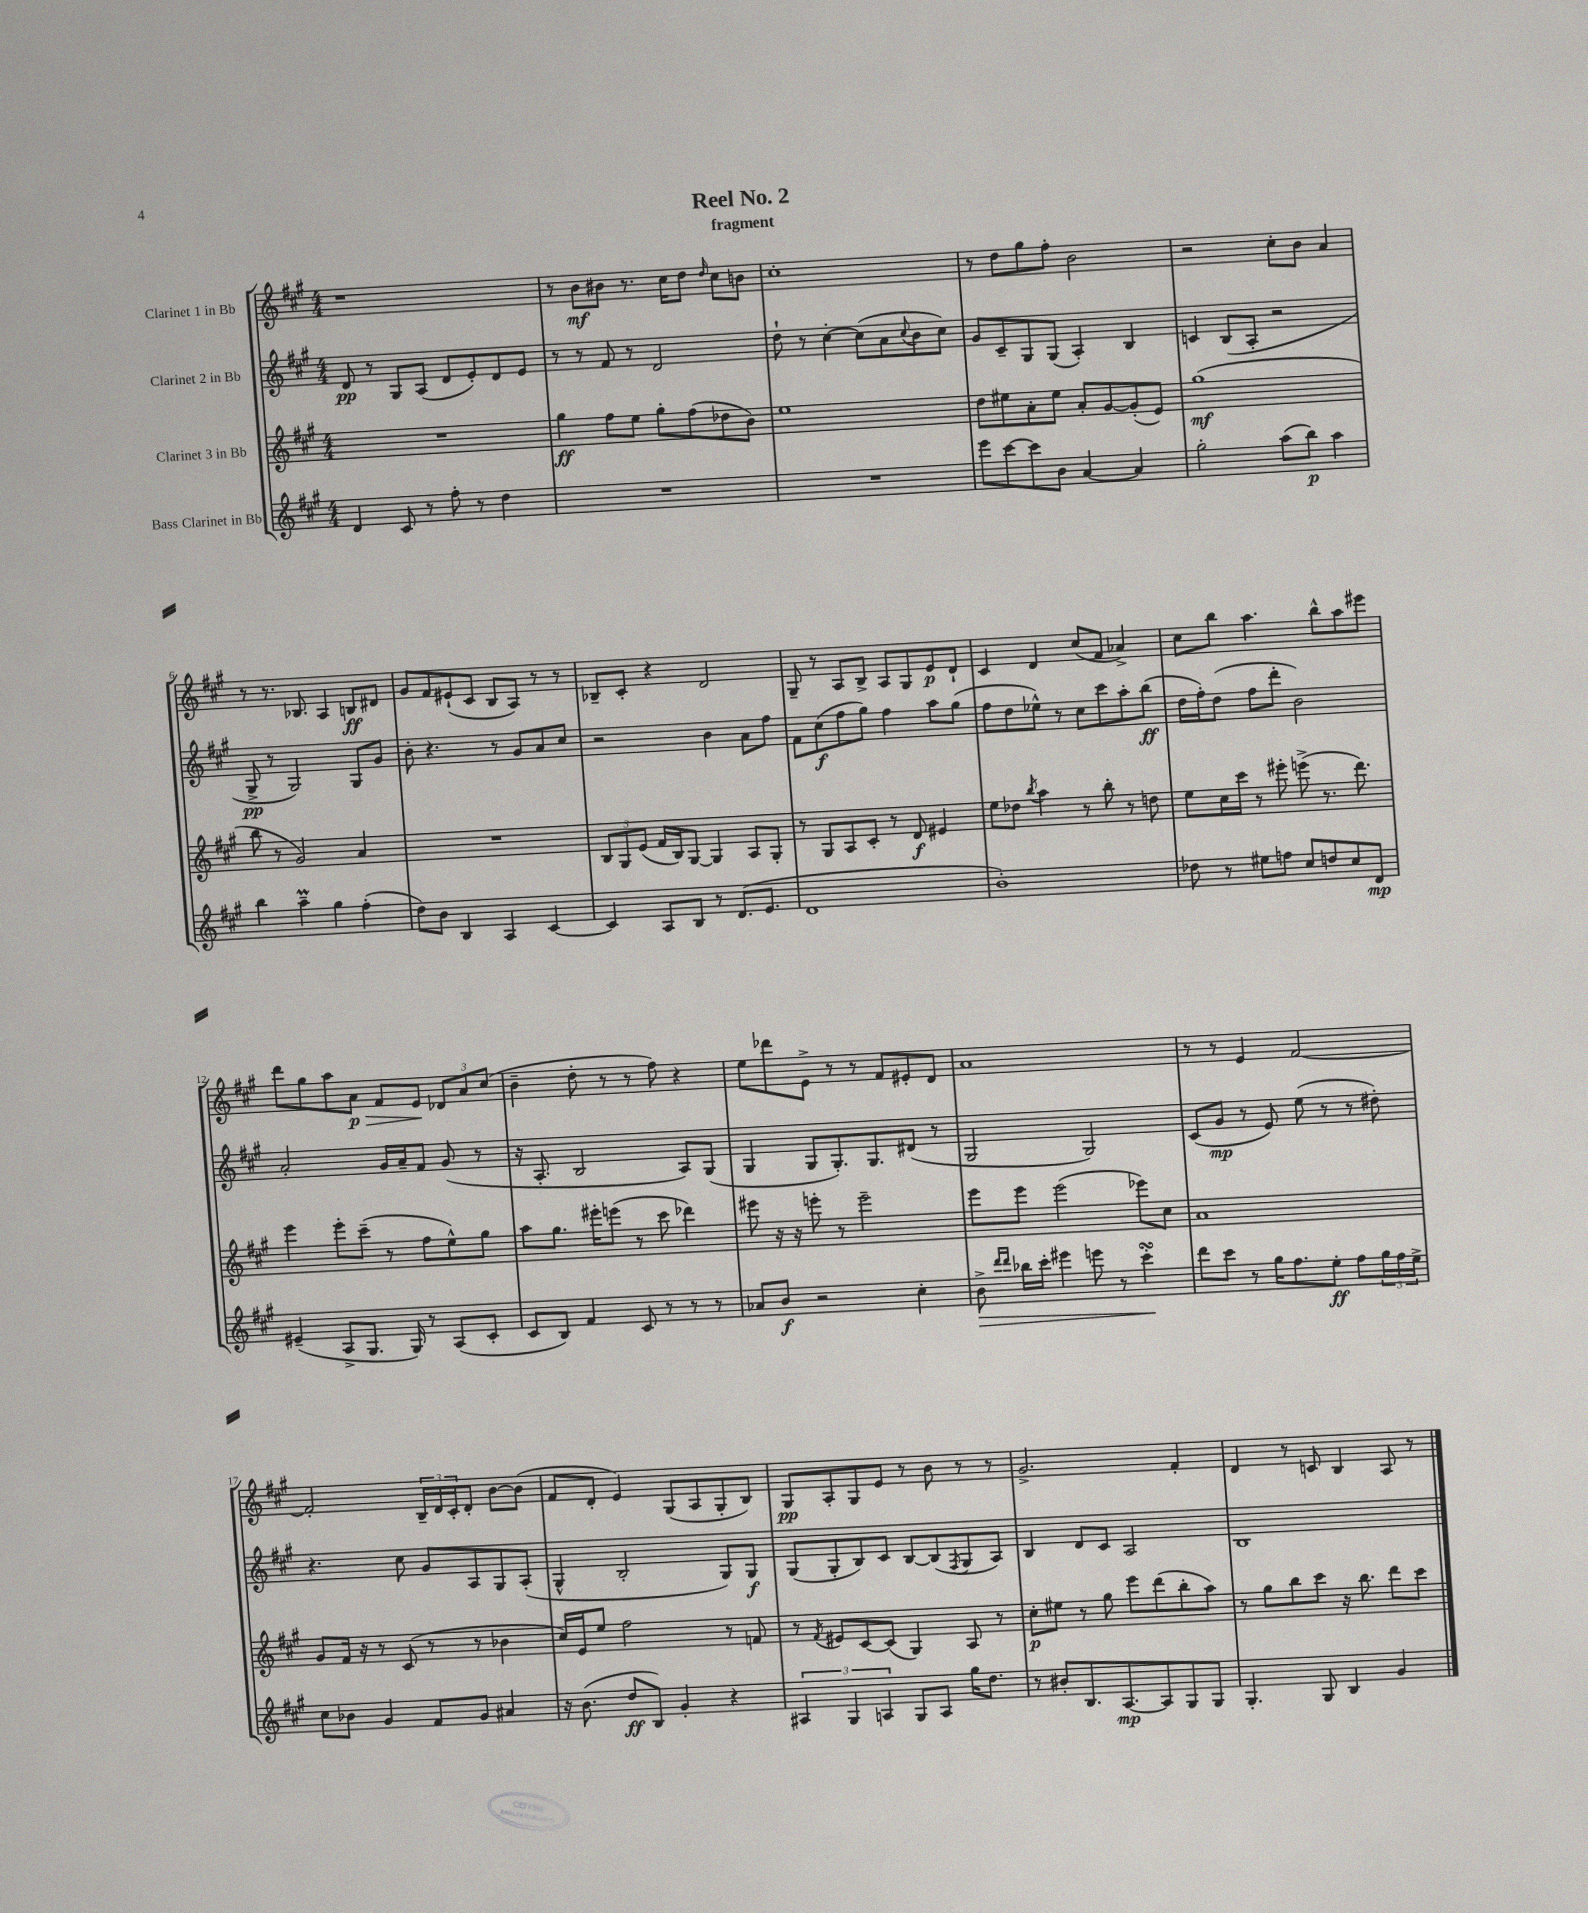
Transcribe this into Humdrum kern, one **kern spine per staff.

**kern	**dynam	**kern	**dynam	**kern	**dynam	**kern	**dynam
*part4	*part4	*part3	*part3	*part2	*part2	*part1	*part1
*staff4	*staff4	*staff3	*staff3	*staff2	*staff2	*staff1	*staff1
*I"Bass Clarinet in Bb	*	*I"Clarinet 3 in Bb	*	*I"Clarinet 2 in Bb	*	*I"Clarinet 1 in Bb	*
*clefG2	*	*clefG2	*	*clefG2	*	*clefG2	*
*k[f#c#g#]	*	*k[f#c#g#]	*	*k[f#c#g#]	*	*k[f#c#g#]	*
*M4/4	*	*M4/4	*	*M4/4	*	*M4/4	*
=1	=1	=1	=1	=1	=1	=1	=1
4d/	.	1r	.	8d/	pp	1r	.
.	.	.	.	8r	.	.	.
8c#/	.	.	.	8G#/L	.	.	.
8r	.	.	.	(8A/J	.	.	.
8ff#'\	.	.	.	8d/L	.	.	.
8r	.	.	.	8e'/)	.	.	.
4dd\	.	.	.	8d/	.	.	.
.	.	.	.	8e/J	.	.	.
=2	=2	=2	=2	=2	=2	=2	=2
1r	.	4gg#\	ff	8r	.	8r	.
.	.	.	.	8r	.	8b\L	mf
.	.	8ff#\L	.	8f#/	.	8b#X\J	.
.	.	8ee\J	.	8r	.	8.r	.
.	.	8gg#'\L	.	2d/	.	.	.
.	.	.	.	.	.	16cc#\KL	.
.	.	(8ff#\	.	.	.	8dd\J	.
.	.	.	.	.	.	16qqdd/	.
.	.	8dd-X\	.	.	.	8cc#\L	.
.	.	8b\J)	.	.	.	8bn\J	.
=3	=3	=3	=3	=3	=3	=3	=3
1r	.	1ee	.	8dd`\	.	1cc#'	.
.	.	.	.	8r	.	.	.
.	.	.	.	[4cc#'\	.	.	.
.	.	.	.	(8cc#\L]	.	.	.
.	.	.	.	8a\	.	.	.
.	.	.	.	8qqcc#/	.	.	.
.	.	.	.	8b\	.	.	.
.	.	.	.	8cc#\J)	.	.	.
=4	=4	=4	=4	=4	=4	=4	=4
8eee\L	.	8dd\L	.	8g#/L	.	8r	.
[8ccc#\	.	8ee#X\	.	8c#~/	.	8dd\L	.
8ccc#\]	.	8a'\	.	8G#/	.	8gg#\	.
8b\J	.	8ee#\J	.	(8G#/J	.	8ff#'\J	.
[4a/	.	8a'/L	.	4A'/)	.	2b\	.
.	.	[8g#/	.	.	.	.	.
4a/]	.	(8g#'/]	.	4B/	.	.	.
.	.	8e/J)	.	.	.	.	.
=5	=5	=5	=5	=5	=5	=5	=5
2gg#'\	.	(1gg#	mf	4cn/	.	2r	.
.	.	.	.	(8B/L	.	.	.
.	.	.	.	8A'/J	.	.	.
(8aa\L	.	.	.	2r	.	8cc#'\L	.
8bb\J)	p	.	.	.	.	8b\J	.
4aa\	.	.	.	.	.	4a/	.
!!LO:LB:g=z
=6	=6	=6	=6	=6	=6	=6	=6
4bb\	.	8bb\	.	8G#^/	pp	8r	.
.	.	8r	.	8r	.	8.r	.
4aaM~\	.	2g#/)	.	2G#/)	.	.	.
.	.	.	.	.	.	8.B-X/	.
4gg#\	.	.	.	.	.	4A/	.
(4ff#'\	.	4a/	.	8G#/L	.	8Bn/L	ff
.	.	.	.	8g#/J	.	8d#X/J	.
=7	=7	=7	=7	=7	=7	=7	=7
8dd\L)	.	1r	.	8b'\	.	8g#/L	.
8b\J	.	.	.	4.r	.	8f#/	.
4B/	.	.	.	.	.	(8e#X`/	.
.	.	.	.	.	.	8c#/J	.
4A/	.	.	.	8r	.	8B/L	.
.	.	.	.	8g#/L	.	8A/J)	.
[4c#/	.	.	.	8a/	.	8r	.
.	.	.	.	8cc#/J	.	8r	.
=8	=8	=8	=8	=8	=8	=8	=8
4c#/]	.	12B/L	.	2r	.	8B-X~/L	.
.	.	12G#/	.	.	.	.	.
.	.	.	.	.	.	8c#'/J	.
.	.	(12e/J	.	.	.	.	.
8A/L	.	16f#/LL	.	.	.	4r	.
.	.	16B/J)	.	.	.	.	.
8B/J	.	[8G#/J	.	.	.	.	.
8r	.	4G#/]	.	4b\	.	2d/	.
(8.d/L	.	.	.	.	.	.	.
.	.	8A/L	.	8a\L	.	.	.
8.e/J	.	.	.	.	.	.	.
.	.	8G#'/J	.	8ff#\J	.	.	.
=9	=9	=9	=9	=9	=9	=9	=9
1d	.	8r	.	8f#\L	.	8G#~/	.
.	.	8G#/L	.	(8cc#\	f	8r	.
.	.	8A/	.	8ff#\	.	8A/L	.
.	.	8c#'/J	.	8gg#\J)	.	8B^/J	.
.	.	8r	.	4ff#\	.	8A/L	.
.	.	8d/	f	.	.	8G#/	.
.	.	4e#X/	.	8aa\L	.	8e/	p
.	.	.	.	(8gg#\J	.	8d`/J	.
=10	=10	=10	=10	=10	=10	=10	=10
1b')	.	8ee\L	.	8ff#\L	.	4c#/	.
.	.	8dd-X\J	.	8dd\	.	.	.
.	.	8qbb/	.	.	.	.	.
.	.	4aa\	.	8ee-X^^\J)	.	4d/	.
.	.	.	.	8r	.	.	.
.	.	8r	.	8cc#\L	.	(8cc#/L	.
.	.	8bb'\	.	8ccc#\	.	8f#/J	.
.	.	8r	.	8aa'\	.	4a-X^/)	.
.	.	8ddn\	.	(8bb\J	ff	.	.
=11	=11	=11	=11	=11	=11	=11	=11
8dd-X\	.	8ee\L	.	16dd\LL	.	8cc#\L	.
.	.	.	.	16ff#'\J)	.	.	.
8r	.	16cc#\L	.	(8dd\J	.	8bb\J	.
.	.	16ccc#\JJ	.	.	.	.	.
8ee#X\L	.	8r	.	8ff#\L	.	4.aa\	.
8ffn\J	.	8eee#X'\	.	8ddd'\J	.	.	.
8cc#/L	.	(8eeen^\	.	2b\)	.	.	.
8ddn/	.	8.r	.	.	.	8bb^^\L	.
8cc#/	.	.	.	.	.	8aa\	.
.	.	8.ddd\)	.	.	.	.	.
8d/J	mp	.	.	.	.	8eee#X\J	.
!!LO:LB:g=z
=12	=12	=12	=12	=12	=12	=12	=12
(4e#X~/	.	4eee\	.	2a'/	.	8ddd\L	.
.	.	.	.	.	.	8gg#\	.
8A^/L	.	8eee'\L	.	.	.	8aa\	.
!	!	!	!	!	!	!	!LO:HP:b
8.G#/J	.	(8ccc#~\J	.	.	.	8a\J	> p
.	.	8r	.	16g#/LL	.	8f#/L	.
16G#/)	.	.	.	16a~/J	.	.	.
8r	.	8ff#\L	.	8f#/J	.	8e/J	.
(8A/L	.	8ee^^\)	.	(8g#/	.	12d-X/L	]
.	.	.	.	.	.	12a/	.
8c#'/J	.	8gg#\J	.	8r	.	.	.
.	.	.	.	.	.	(12cc#/J	.
=13	=13	=13	=13	=13	=13	=13	=13
8c#/L	.	8aa\L	.	16r	.	4b~\	.
.	.	.	.	8.A'/	.	.	.
8B/J)	.	8.gg#\J	.	.	.	.	.
4f#/	.	.	.	2B/	.	8dd'\	.
.	.	16eee#X'\KL	.	.	.	.	.
.	.	(8eeen\J	.	.	.	8r	.
8c#/	.	8r	.	.	.	8r	.
8r	.	8ccc#\	.	.	.	8ff#\)	.
8r	.	4ddd-X\)	.	8A/L)	.	4r	.
8r	.	.	.	(8G#/J	.	.	.
=14	=14	=14	=14	=14	=14	=14	=14
8a-X/L	.	8eee#X\	.	4G#/	.	8ee\L	.
8b/J	f	16r	.	.	.	8ddd-X\	.
.	.	16r	.	.	.	.	.
2r	.	8eeen'\	.	8G#/L	.	8e^\J	.
.	.	8r	.	8.G#'/)	.	8r	.
.	.	2eee~\	.	.	.	8r	.
.	.	.	.	8.G#/	.	.	.
.	.	.	.	.	.	8f#/L	.
4cc#'\	.	.	.	(8d#X/J	.	8e#X'/	.
.	.	.	.	8r	.	8d/J	.
=15	=15	=15	=15	=15	=15	=15	=15
!	!LO:HP:b	!	!	!	!	!	!
8b^\	>	8eee\L	.	2G#/	.	1a	.
16qqddd/LL	.	.	.	.	.	.	.
16qqddd/JJ	.	.	.	.	.	.	.
16bb-X\LL	.	8eee\J	.	.	.	.	.
16ccc#'\JJ	.	.	.	.	.	.	.
4eee#X\	.	(2eee\	.	.	.	.	.
8eeen\	.	.	.	2G#/)	.	.	.
8r	.	.	.	.	.	.	.
4ccc#sSsS'\	.	8eee-X\L)	.	.	.	.	.
.	.	8cc#\J	.	.	.	.	.
.	]	.	.	.	.	.	.
=16	=16	=16	=16	=16	=16	=16	=16
8ddd\L	.	1a	.	(8c#/L	.	8r	.
8ccc#\J	.	.	.	8g#/J	mp	8r	.
8r	.	.	.	8r	.	4e/	.
16gg#\KL	.	.	.	8e/)	.	.	.
8.ff#\	.	.	.	.	.	.	.
.	.	.	.	(8ee\	.	[2f#/	.
8ee'\J	ff	.	.	8r	.	.	.
8ff#\L	.	.	.	8r	.	.	.
24gg#\L	.	.	.	8dd#X'\)	.	.	.
24ff#\	.	.	.	.	.	.	.
24ee^\JJ	.	.	.	.	.	.	.
!!LO:LB:g=z
=17	=17	=17	=17	=17	=17	=17	=17
8cc#\L	.	8g#/L	.	4.r	.	2f#'/]	.
8b-X\J	.	16f#/Jk	.	.	.	.	.
.	.	16r	.	.	.	.	.
4g#/	.	8r	.	.	.	.	.
.	.	(8c#/	.	8cc#\	.	.	.
8f#/L	.	8r	.	8g#/L	.	24B~/LL	.
.	.	.	.	.	.	24d/	.
.	.	.	.	.	.	24c#'/J	.
8g#/J	.	8r	.	8A/	.	8d'/J	.
4a#X/	.	4b-X\	.	8G#/	.	[8b\L	.
.	.	.	.	(8A'/J	.	(8b\J]	.
=18	=18	=18	=18	=18	=18	=18	=18
16r	.	16cc#/LL)	.	4G#^^/	.	8f#/L	.
(8.b\	.	16e/J	.	.	.	.	.
.	.	8ee/J	.	.	.	8d'/J	.
8dd/L	ff	2ff#\	.	2B'/	.	4e/)	.
8B/J)	.	.	.	.	.	.	.
4g#'/	.	.	.	.	.	(8G#/L	.
.	.	.	.	.	.	8A/	.
4r	.	8r	.	8G#/L)	.	8G#'/	.
.	.	8fn/	.	8G#/J	f	8B/J)	.
=19	=19	=19	=19	=19	=19	=19	=19
6A#X/	.	8r	.	(8G#/L	.	8G#/L	pp
.	.	8qf#/	.	.	.	.	.
.	.	8e#X/L	.	8G#'/	.	8A'/	.
6G#/	.	.	.	.	.	.	.
.	.	[8c#/	.	8B/)	.	8G#/	.
6An/	.	.	.	.	.	.	.
.	.	(8c#/J]	.	8c#/J	.	8e/J	.
8G#/L	.	4G#/)	.	[8B/L	.	8r	.
8A/J	.	.	.	(8B/]	.	8b\	.
.	.	.	.	8qF#/	.	.	.
16gg#\KL	.	8A/	.	8G#/	.	8r	.
8.dd\J	.	.	.	.	.	.	.
.	.	8r	.	8A/J)	.	8r	.
=20	=20	=20	=20	=20	=20	=20	=20
8r	.	8cc#'\L	p	4B/	.	2.g#^/	.
8b#X'/L	.	8ee#X\J	.	.	.	.	.
8.B/	.	8r	.	8d/L	.	.	.
.	.	8gg#\	.	8c#/J	.	.	.
[8.A/	mp	.	.	.	.	.	.
.	.	8eee\L	.	2A/	.	.	.
8A/]	.	(8ddd\	.	.	.	.	.
8G#/	.	8bb'\	.	.	.	4f#'/	.
8G#/J	.	8aa\J)	.	.	.	.	.
=21	=21	=21	=21	=21	=21	=21	=21
4.G#'/	.	8r	.	1B	.	4d/	.
.	.	8gg#\L	.	.	.	.	.
.	.	8bb\	.	.	.	8r	.
8G#/	.	8ccc#\J	.	.	.	8cn/	.
4B/	.	16r	.	.	.	4B/	.
.	.	8.bb\	.	.	.	.	.
4g#/	.	8ddd\L	.	.	.	8A/	.
.	.	8ccc#\J	.	.	.	8r	.
==	==	==	==	==	==	==	==
*-	*-	*-	*-	*-	*-	*-	*-
